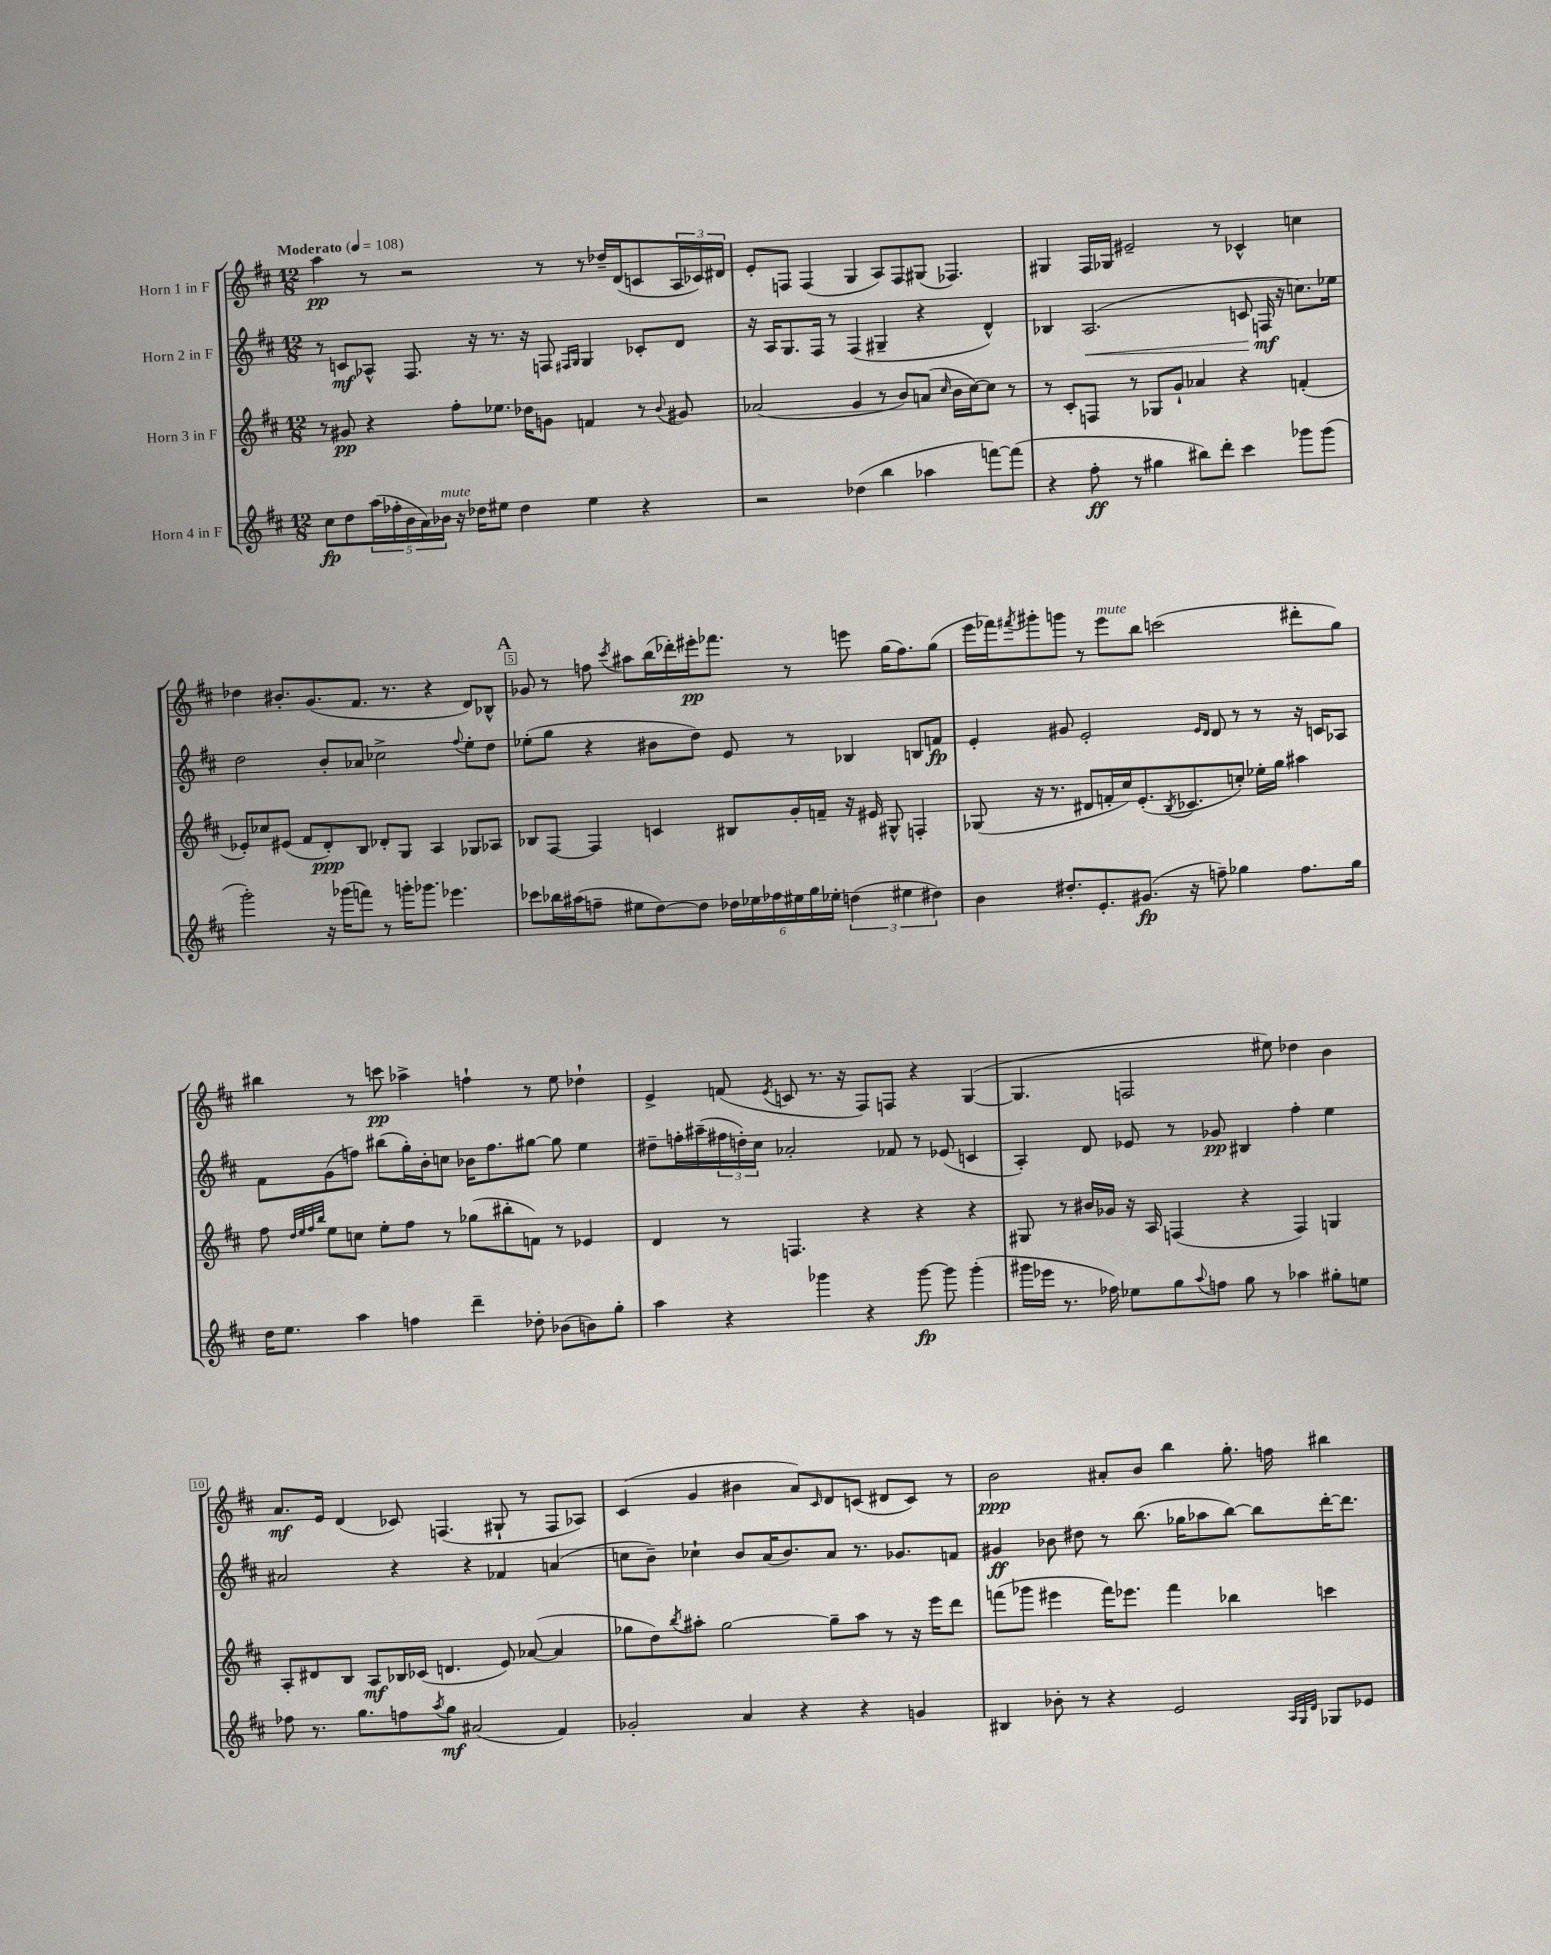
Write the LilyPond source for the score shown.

<<
\new StaffGroup <<
\new Staff = "s0" \with { instrumentName = "Horn 1 in F" } {
    \clef treble \key d \major \numericTimeSignature \time 12/8 \tempo "Moderato" 4 = 108
    a''4\pp r8 r2 r8 r8 des''16-- d'16( c'8 \tuplet 3/2 { a16 ces'16) dis'16 } |
    e'8-. f8 f4( g4 a8) f8 gis8( fes4.) |
    gis4 fis16 ges16 eis'2-- r8 ces'4-^ c''4 |
    des''4 bis'8.-. g'8.( fis'8. r8. r4 d'8) bes8-^ |
    \mark \markup { \bold "A" } ges'8 r8 f''8 \acciaccatura { cis'''8 } ais''8 b''16( des'''16-.) eis'''16-.\pp fes'''8. r8 e'''8 g''16( f''8.) g''8( |
    e'''16 fes'''16) \acciaccatura { fis'''8 } gis'''8-. g'''8 r8 e'''8^\markup { \italic "mute" } b''8 c'''2( dis'''8-. g''8) |
    bis''4 r8 c'''8\pp aes''4-> f''4-! r8 e''8 des''4-! |
    e'4-> f'8( \acciaccatura { e'8 } c'8 r8. r16 fis8) f8 r4 g4~( |
    g4. f2 eis''8) des''4 b'4 |
    a'8.\mf e'16 d'4( ces'8) f4.( gis8-! r8 f8 aes8) |
    cis'4( g'4 bis'4 a'8) \grace { cis'16 } d'8 c'8( dis'8 c'8) r8 |
    b'2\ppp ais'8-. b'8 b''4 g''8.-. f''16 bis''4 \bar "|." |
}
\new Staff = "s1" \with { instrumentName = "Horn 2 in F" } {
    \clef treble \key d \major \numericTimeSignature \time 12/8
    r8 c'8\mf aes8-^ fis8. r16 r8. r16 f8 \grace { fis16 g16 } g4 ces'8-. d'8 |
    r16 a16 g8. fis16 r8 fis4( gis4-- r4 d'4-^) |
    bes4 a2.\<( c'8 f16\mf\! r16 c''8.) ees''16 |
    d''2 b'8-. aes'8 ces''2-> \appoggiatura { fis''8 } e''8-. d''8 |
    \mark \markup { \bold "A" } ees''8-.( g''8 r4 bis'8 d''8) e'8 r8 bes4 b8 f'8\fp |
    e'4-. gis'8 e'2-. \grace { e'16 d'16 } d'8 r8 r8 r16 c'16 aes8 |
    fis'8 g'8( f''8) bis''8( g''16-.) b'16-. c''8 bes'16 f''8. gis''8~ gis''8 e''4 |
    dis''8-- f''16-. ais''16--( \tuplet 3/2 { fis''16 d''16-.) cis''16 } aes'2-. fes'8 r8 ees'8( c'4 |
    a4-.) d'8 ees'8 r8 ges'8\pp bis4 fis''4-. e''4 |
    ais'2 r4 r4 fes'4 a'4( |
    c''8 b'8--) ces''4-! b'8 a'16( b'8.) a'8 r8. ges'8. f'8 |
    gis'4\ff bes'8 dis''8 r8 b''8.( ges''16 aes''8 b''8~) b''8 d'''16~-. d'''8. \bar "|." |
}
\new Staff = "s2" \with { instrumentName = "Horn 3 in F" } {
    \clef treble \key d \major \numericTimeSignature \time 12/8
    r8 gis'8\pp r4 fis''8-. ees''8. des''16 g'8 f'4 r8 \appoggiatura { b'8 } gis'8 |
    aes'2( g'4 r8 b'8) a'8( \grace { cis''16 } b'16 cis''16~) cis''8 r8 |
    r8 cis'8-. f8 r8 ges8 g'8-! aes'4 r4 f'4-.( |
    ees'8-.) ces''8 eis'8( fis'8 d'8-.\ppp) b8 des'8-. g8 a4 ges8 aes8 |
    \mark \markup { \bold "A" } bes8 fis8~ fis4 c'4 bis8 g'16-. f'16-- r16 eis'16 gis8-^ f4-. |
    ges8( r16 r8. dis'8 f'16-. cis''16) e'8.-.( \acciaccatura { b8 } ces'8. c''8-.) ees''16-. g''16 ais''4 |
    fis''8 \grace { d''32 e''32 fis''32 b''32 } e''8 c''8 e''8-. fis''8 r8 ges''8( bis''8-. f'8) r8 ees'4 |
    d'4 r8 f4. r4 r4 r4 |
    gis8 r8 bis'16 ges'16 r16 a16 f4( r4 f4) g4 |
    a8-. dis'8 b8 a8\mf bes16 ces'16( d'4. e'8) aes'8~( aes'4 |
    ges''8 d''8) \acciaccatura { b''8 } ais''8-. ges''2~ ges''8-- ais''8 r8 r16 e'''16 d'''8 |
    f'''8( ges'''8 eis'''4 f'''16) ees'''8. f'''4 bes''4 c'''4 \bar "|." |
}
\new Staff = "s3" \with { instrumentName = "Horn 4 in F" } {
    \clef treble \key d \major \numericTimeSignature \time 12/8
    cis''8\fp d''8 \tuplet 5/4 { a''16( fes''16-. b'16 a'16) bes'16^\markup { \italic "mute" } } r16 des''16 eis''8 des''4 eis''4 r4 |
    r2 des''4( b''4 aes''4 f'''8~) f'''8( |
    r4 fis''8-.\ff r8 gis''4 bis''8) d'''8-. cis'''4 ges'''8 ges'''8( |
    g'''2-.) r16 ges'''16( f'''8) r8 g'''16-. ges'''8. ees'''4. |
    \mark \markup { \bold "A" } ces'''8 bes''16 ais''16( f''8-- eis''8 d''8~) d''8 \tuplet 6/4 { des''16 ees''16 fes''16 eis''16 g''16 ees''16-. } \tuplet 3/2 { d''4( eis''4 dis''4) } |
    b'4 dis''8.-. e'8.-. gis'8.\fp( r16 f''8--) ges''4 f''8. ges''16 |
    d''16 e''8. a''4 f''4 d'''4-- des''8-. bes'8( b'8) g''8-. |
    a''4 r4 ges'''4 r4 ges'''8~\fp ges'''8 ges'''4-.( |
    gis'''16 ees'''16 r8. fes''16) ees''8 g''8 \appoggiatura { a''8 } f''8 g''8 r8 aes''4 gis''8-. e''8 |
    fes''8 r8. g''8. f''8 \acciaccatura { a''8 } g''8\mf ais'2( fis'4) |
    ges'2-. a'4 r4 r4 g'4 |
    bis4 bes'8-. r8 r4 e'2 \grace { a32 g32 d'32 } ges8 ees'8 \bar "|." |
}
>>
>>
\layout { \context { \Score \override BarNumber.break-visibility = ##(#f #t #t) barNumberVisibility = #(every-nth-bar-number-visible 5) \override BarNumber.stencil = #(make-stencil-boxer 0.1 0.3 ly:text-interface::print) } }
